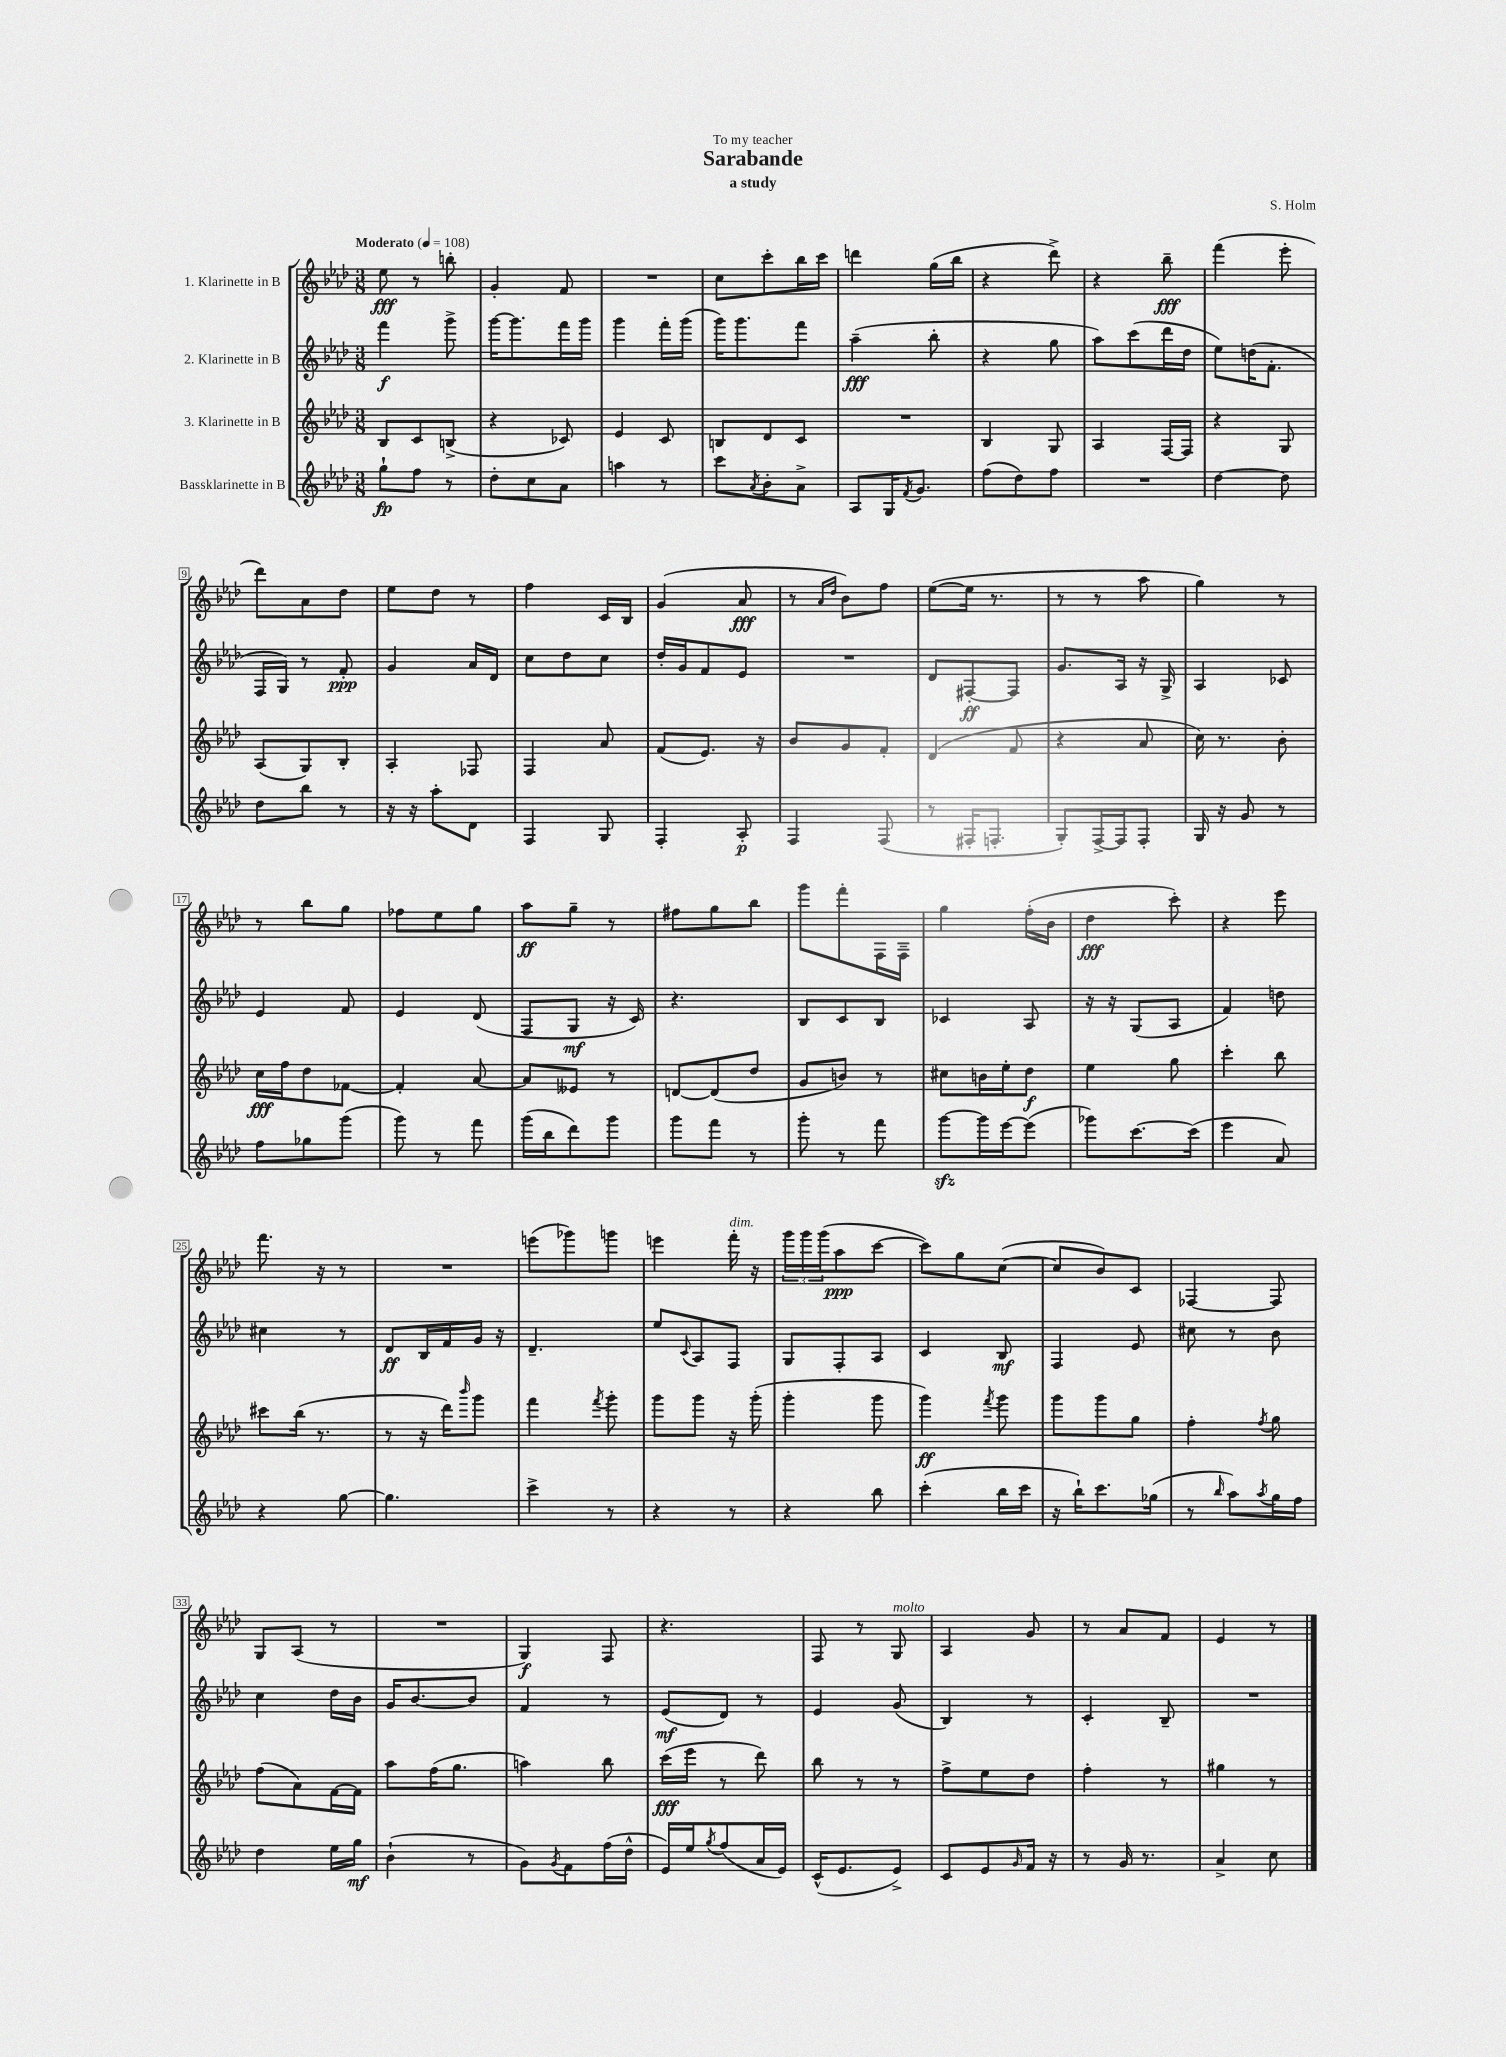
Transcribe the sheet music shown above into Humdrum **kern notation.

**kern	**kern	**kern	**kern
*staff4	*staff3	*staff2	*staff1
*clefG2	*clefG2	*clefG2	*clefG2
*k[b-e-a-d-]	*k[b-e-a-d-]	*k[b-e-a-d-]	*k[b-e-a-d-]
*M3/8	*M3/8	*M3/8	*M3/8
*MM108	*MM108	*MM108	*MM108
8gg`	8B-	4fff	8ee-
8ff	8c	.	8r
8r	(8B^	8ggg^	8bb'
=	=	=	=
8dd-'	4r	[16ggg	4g'
.	.	8.ggg]	.
8cc	.	.	.
8a-	8c-)	16fff	8f
.	.	16ggg	.
=	=	=	=
4aa	4e-	4ggg	4.r
8r	8c	16fff'	.
.	.	(16ggg	.
=	=	=	=
8ccc	8B	16ggg)	8cc
.	.	8.ggg	.
8qa-	.	.	.
8b-'	8d-	.	8ccc'
8a-^	8c	8fff	16bb-
.	.	.	16ccc
=	=	=	=
8A-	4.r	(4aa-~	4ddd
16G	.	.	.
8qf	.	.	.
8.g	.	.	.
.	.	8bb-'	(16gg
.	.	.	16bb-
=	=	=	=
(8ff	4B-	4r	4r
8dd-)	.	.	.
8ff	8G	8gg	8ddd-^)
=	=	=	=
4.r	4A-	8aa-)	4r
.	.	(8ccc	.
.	[16F	16ddd-	8bb-~
.	16F]	16dd-	.
=	=	=	=
[4dd-	4r	8ee-)	(4fff
.	.	(16dd	.
.	.	8.f'	.
8dd-]	8G	.	8eee-'
=	=	=	=
8dd-	(8A-	16F	8ddd-)
.	.	16G)	.
8bb-	8G)	8r	8a-
8r	8B-'	8f'	8dd-
=	=	=	=
16r	4A-'	4g	8ee-
16r	.	.	.
8aa-'	.	.	8dd-
8d-	8F-	16a-	8r
.	.	16d-	.
=	=	=	=
4F	4F	8cc	4ff
.	.	8dd-	.
8G	8a-	8cc	16c
.	.	.	16B-
=	=	=	=
4F'	(8f	16dd-'	(4g
.	.	16g	.
.	8.e-)	8f	.
8A-'	.	8e-	8a-
.	16r	.	.
=	=	=	=
4F	8b-	4.r	8r
.	.	.	16qqa-
.	.	.	16qqdd-
.	8g	.	8b-)
(8F	8f'	.	8ff
=	=	=	=
8r	(4d-	8d-	([8ee-
16F#'	.	[8F#'	16ee-]
8.F'	.	.	8.r
.	8f	8F#]	.
=	=	=	=
8G')	4r	8.g	8r
[16F^	.	.	8r
16F]	.	16A-	.
8F'	8a-	16r	8aa-
.	.	16G^	.
=	=	=	=
16G	16cc)	4A-	4gg)
16r	8.r	.	.
8g	.	.	.
8r	8b-'	8c-	8r
=	=	=	=
8ff	16cc	4e-	8r
.	16ff	.	.
8gg-	8dd-	.	8bb-
(8ggg	[8f-	8f	8gg
=	=	=	=
8ggg)	4f-']	4e-	8ff-
8r	.	.	8ee-
8fff	[8a-	(8d-	8gg
=	=	=	=
(16ggg	8a-]	8F	8aa-
16bb-	.	.	.
8ddd-)	8e--	8G	8gg~
8ggg	8r	16r	8r
.	.	16c)	.
=	=	=	=
8ggg	[8d	4.r	8ff#
8fff	(8d]	.	8gg
8r	8dd-	.	8bb-
=	=	=	=
8ggg'	8g	8B-	8ggg
8r	8b)	8c	8fff'
8fff	8r	8B-	16F
.	.	.	16F~
=	=	=	=
[8ggg	8cc#	4c-	4gg
16ggg]	16b	.	.
[16eee-	16ee-'	.	.
(8eee-]	8dd-	8A-	(16ff'
.	.	.	16b-
=	=	=	=
8ggg-)	4ee-	16r	4dd-
.	.	16r	.
[8.ccc	.	(8G	.
.	8gg	8A-	8ccc')
(16ccc]	.	.	.
=	=	=	=
4eee-	4ccc'	4f)	4r
8a-)	8bb-	8dd	8eee-
=	=	=	=
4r	8ccc#	4cc#	8.fff
.	(16bb-	.	.
.	8.r	.	16r
[8gg	.	8r	8r
=	=	=	=
4.gg]	8r	8d-	4.r
.	16r	16B-	.
.	16ddd-)	16f	.
.	16qqbbb-	.	.
.	8ggg	16g	.
.	.	16r	.
=	=	=	=
4ccc^	4fff	4.d-~	(8eee
.	.	.	8ggg-)
.	8qfff	.	.
8r	8ggg'	.	8ggg
=	=	=	=
4r	8ggg	8ee-	4eee
.	.	8qqc	.
.	8ggg	8A-	.
8r	16r	8F	16fff'
.	(16ggg'	.	16r
=	=	=	=
4r	4ggg'	8G	24ggg
.	.	.	24ggg
.	.	.	(24ggg
.	.	8F'	8aa-
8bb-	8ggg	8A-	[8ccc
=	=	=	=
(4ccc'	4ggg)	4c	8ccc])
.	.	.	8gg
.	8qfff	.	.
16bb-	8ggg	8B-	([8cc
16ccc	.	.	.
=	=	=	=
16r	8ggg	4F	8cc]
16bb-`)	.	.	.
8.ccc	8ggg	.	8b-)
.	8gg	8e-	8c
(16gg-	.	.	.
=	=	=	=
8r	4ff'	8cc#	[4F-
16qqbb-	.	.	.
8aa-)	.	8r	.
8qaa-	8qff	.	.
16gg	8gg	8b-	8F-]
16ff	.	.	.
=	=	=	=
4dd-	(8ff	4cc	8G
.	8a-)	.	(8A-
16ee-	[16f	16dd-	8r
16gg	16f]	16b-	.
=	=	=	=
(4b-`	8aa-	16g	4.r
.	.	[8.b-	.
.	(16ff	.	.
.	8.gg	.	.
8r	.	8b-]	.
=	=	=	=
8g)	4aa)	4f	4G)
8qg	.	.	.
8f	.	.	.
(16ff	8bb-	8r	8F
16dd-^^	.	.	.
=	=	=	=
16e-)	(16ccc	(8e-	4.r
16ee-	16eee-	.	.
8qgg	.	.	.
(8ff	8r	8d-)	.
16a-	8ddd-)	8r	.
16e-)	.	.	.
=	=	=	=
(16c^^	8bb-	4e-	8F
8.e-	.	.	.
.	8r	.	8r
8e-^)	8r	(8g	8G
=	=	=	=
8c	8ff^	4B-)	4A-
8e-	8ee-	.	.
16qqg	.	.	.
16f	8dd-	8r	8g
16r	.	.	.
=	=	=	=
8r	4ff'	4c'	8r
16g	.	.	8a-
8.r	.	.	.
.	8r	8B-~	8f
=	=	=	=
4a-^	4gg#	4.r	4e-
8cc	8r	.	8r
==	==	==	==
*-	*-	*-	*-
